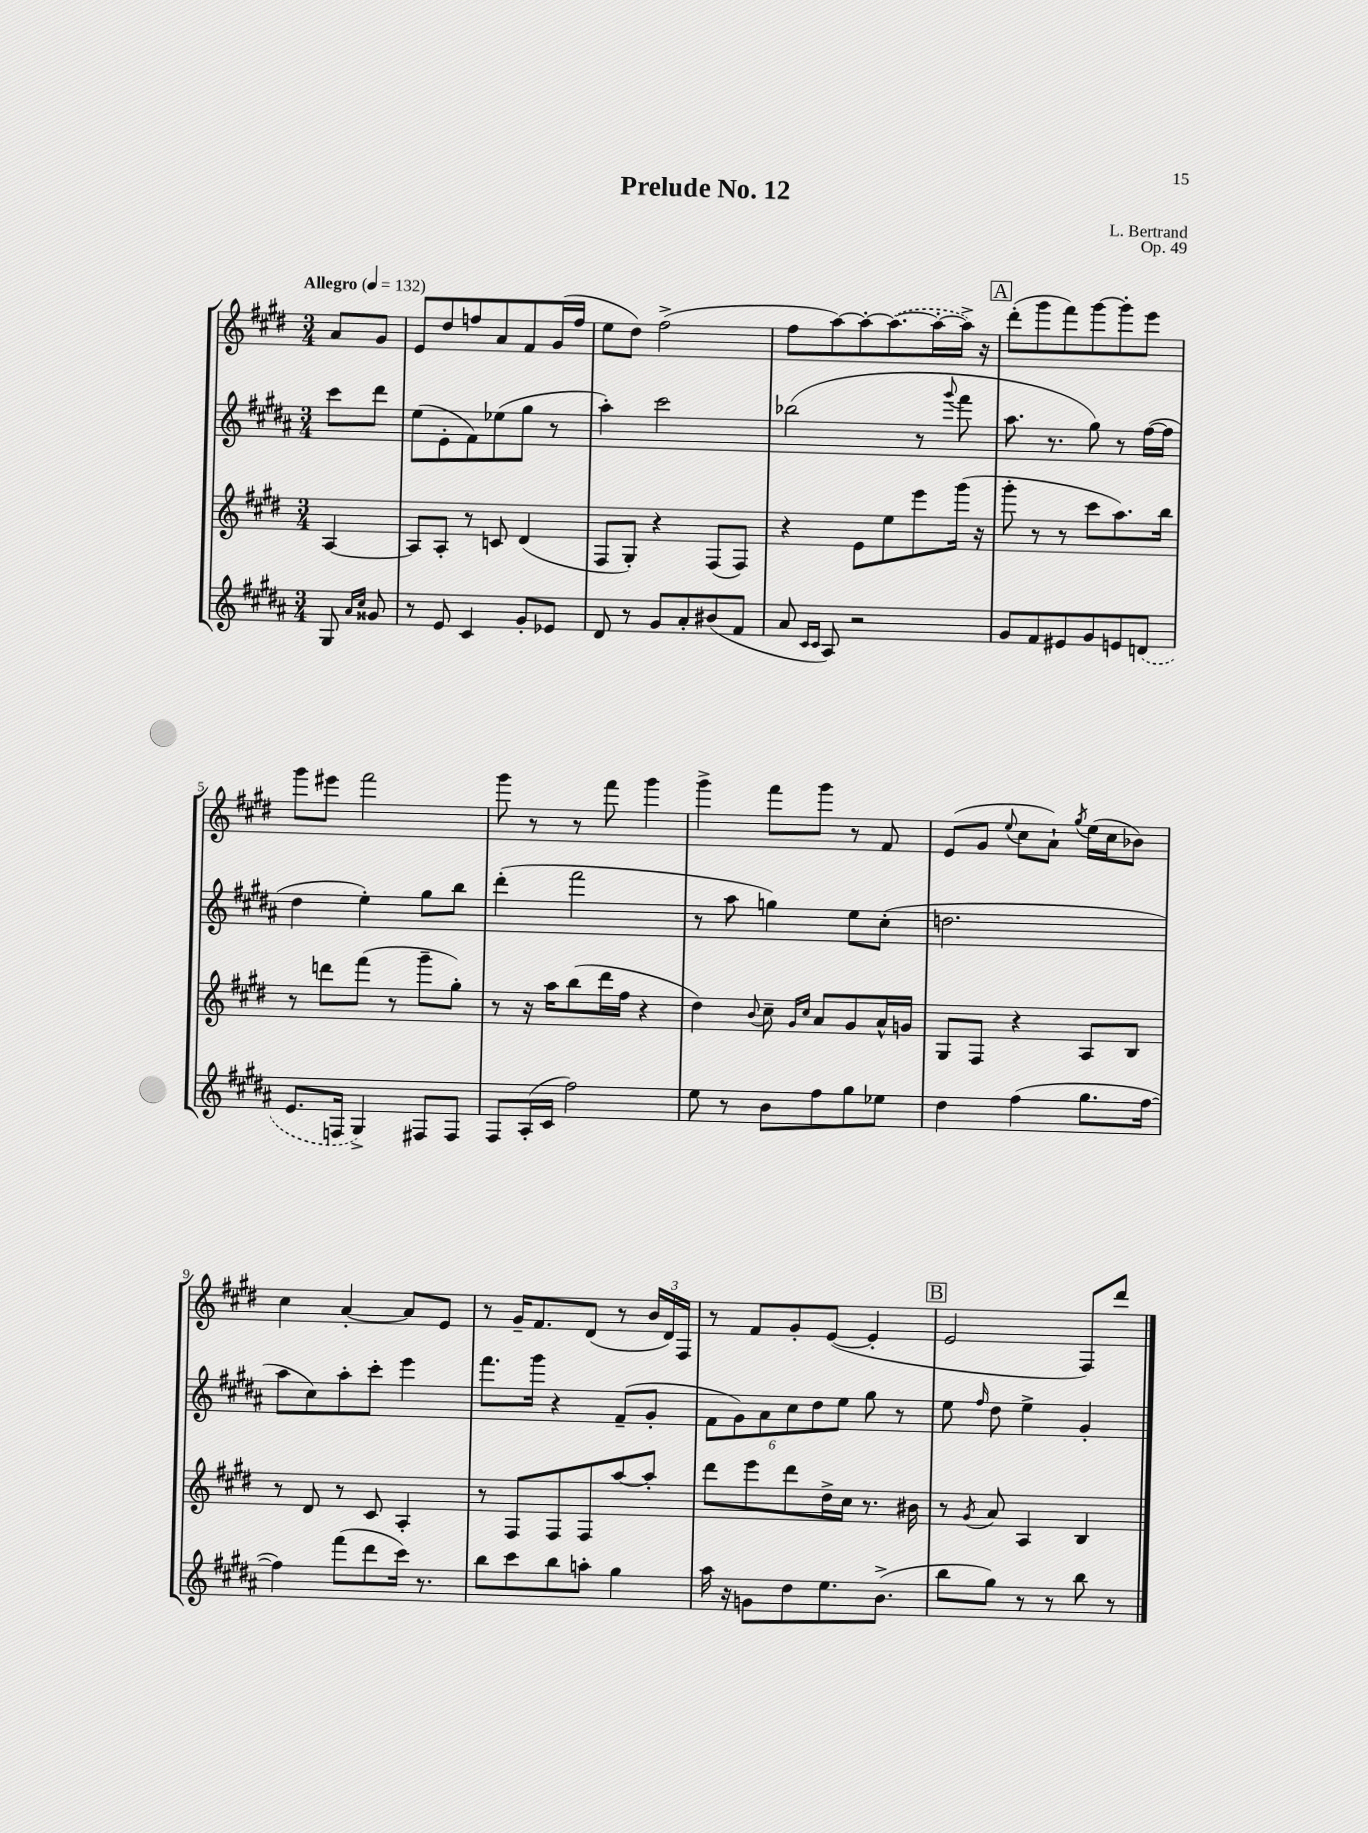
\header { title = "Prelude No. 12" composer = "L. Bertrand" opus = "Op. 49" }
<<
\new StaffGroup <<
\new Staff = "s0" {
    \clef treble \key e \major \numericTimeSignature \time 3/4 \partial 4 \tempo "Allegro" 4 = 132
    \autoBeamOff a'8[ gis'8] |
    e'8[ dis''8 f''8 a'8 fis'8 gis'16( f''16] |
    e''8[ dis''8]) fis''2->( |
    fis''8[ a''8~) a''8~-. \once \slurDashed a''8.~( a''16~-. a''16]->) r16 |
    \mark \markup { \box "A" } dis'''8[-.( gis'''8 fis'''8) gis'''8~ gis'''8-. e'''8] |
    gis'''8[ eis'''8] fis'''2 |
    gis'''8 r8 r8 fis'''8 gis'''4 |
    gis'''4-> fis'''8[ gis'''8] r8 fis'8 |
    e'8[( gis'8] \appoggiatura { e''8 } cis''8[ a'8]-!) \acciaccatura { gis''8 } e''16[( cis''16 bes'8]) |
    cis''4 a'4~-. a'8[ e'8] |
    r8 gis'16[-- fis'8. dis'8]( r8 \tuplet 3/2 { b'16[ dis'16) fis16] } |
    r8 fis'8[ gis'8-. e'8]~( e'4-. |
    \mark \markup { \box "B" } e'2 fis8[) dis'''8] \bar "|." |
}
\new Staff = "s1" {
    \clef treble \key b \major \numericTimeSignature \time 3/4 \partial 4
    \autoBeamOff cis'''8[ dis'''8] |
    e''8[( e'8-. fis'8) ees''8( gis''8] r8 |
    ais''4-.) cis'''2 |
    bes''2( r8 \appoggiatura { gis'''8 } fis'''8 |
    \mark \markup { \box "A" } ais''8. r8. gis''8) r8 fis''16[~( fis''16] |
    dis''4 e''4-.) gis''8[ b''8] |
    dis'''4-.( fis'''2 |
    r8 ais''8 g''4) e''8[ cis''8]-.( |
    d''2. |
    ais''8[ cis''8) ais''8-. cis'''8]-. e'''4 |
    fis'''8.[ gis'''16] r4 fis'8[--( gis'8]-. |
    \tuplet 6/4 { fis'8[ gis'8) ais'8 cis''8 dis''8 e''8] } gis''8 r8 |
    \mark \markup { \box "B" } e''8 \grace { fis''16 } dis''8 e''4-> gis'4-. \bar "|." |
}
\new Staff = "s2" {
    \clef treble \key e \major \numericTimeSignature \time 3/4 \partial 4
    \autoBeamOff a4~ |
    a8[ a8]-. r8 c'8 dis'4( |
    fis8[ gis8]-.) r4 fis8[( fis8]) |
    r4 e'8[ e''8 e'''8 gis'''16]( r16 |
    \mark \markup { \box "A" } gis'''8-. r8 r8 cis'''8[ a''8.) b''16] |
    r8 d'''8[ fis'''8]( r8 gis'''8[-- gis''8]-.) |
    r8 r16 a''16[ b''8( dis'''16 fis''16] r4 |
    dis''4) \appoggiatura { b'8 } cis''8-- \grace { gis'16[ cis''16] } a'8[ gis'8 a'16-^ g'16] |
    gis8[ fis8] r4 a8[ b8] |
    r8 dis'8 r8 cis'8 a4-. |
    r8 fis8[ fis8 fis8 a''8~ a''8]-. |
    dis'''8[ e'''8 dis'''8 dis''16-> cis''16] r8. bis'16 |
    \mark \markup { \box "B" } r8 \acciaccatura { gis'8 } a'8 a4 b4 \bar "|." |
}
\new Staff = "s3" {
    \clef treble \key b \major \numericTimeSignature \time 3/4 \partial 4
    \autoBeamOff gis8 \grace { ais'16[ cis''16] } gisis'8 |
    r8 e'8 cis'4 gis'8[-. ees'8] |
    dis'8 r8 gis'8[ ais'8-. bis'8( fis'8] |
    ais'8 \grace { cis'16[ cis'16] } ais8) r2 |
    \mark \markup { \box "A" } gis'8[ fis'8 eis'8 gis'8 e'8 \once \slurDashed d'8]( |
    e'8.[ f16] gis4->) fis8[ fis8] |
    fis8[ ais16-.( cis'16] fis''2) |
    e''8 r8 b'8[ fis''8 gis''8 ees''8] |
    dis''4 fis''4( gis''8.[ fis''16]~ |
    fis''4) fis'''8[( dis'''8 cis'''16]) r8. |
    b''8[ cis'''8 b''8 a''8]-. gis''4 |
    ais''16 r16 g'8[ dis''8 e''8. b'8.]->( |
    \mark \markup { \box "B" } b''8[ gis''8]) r8 r8 b''8 r8 \bar "|." |
}
>>
>>
